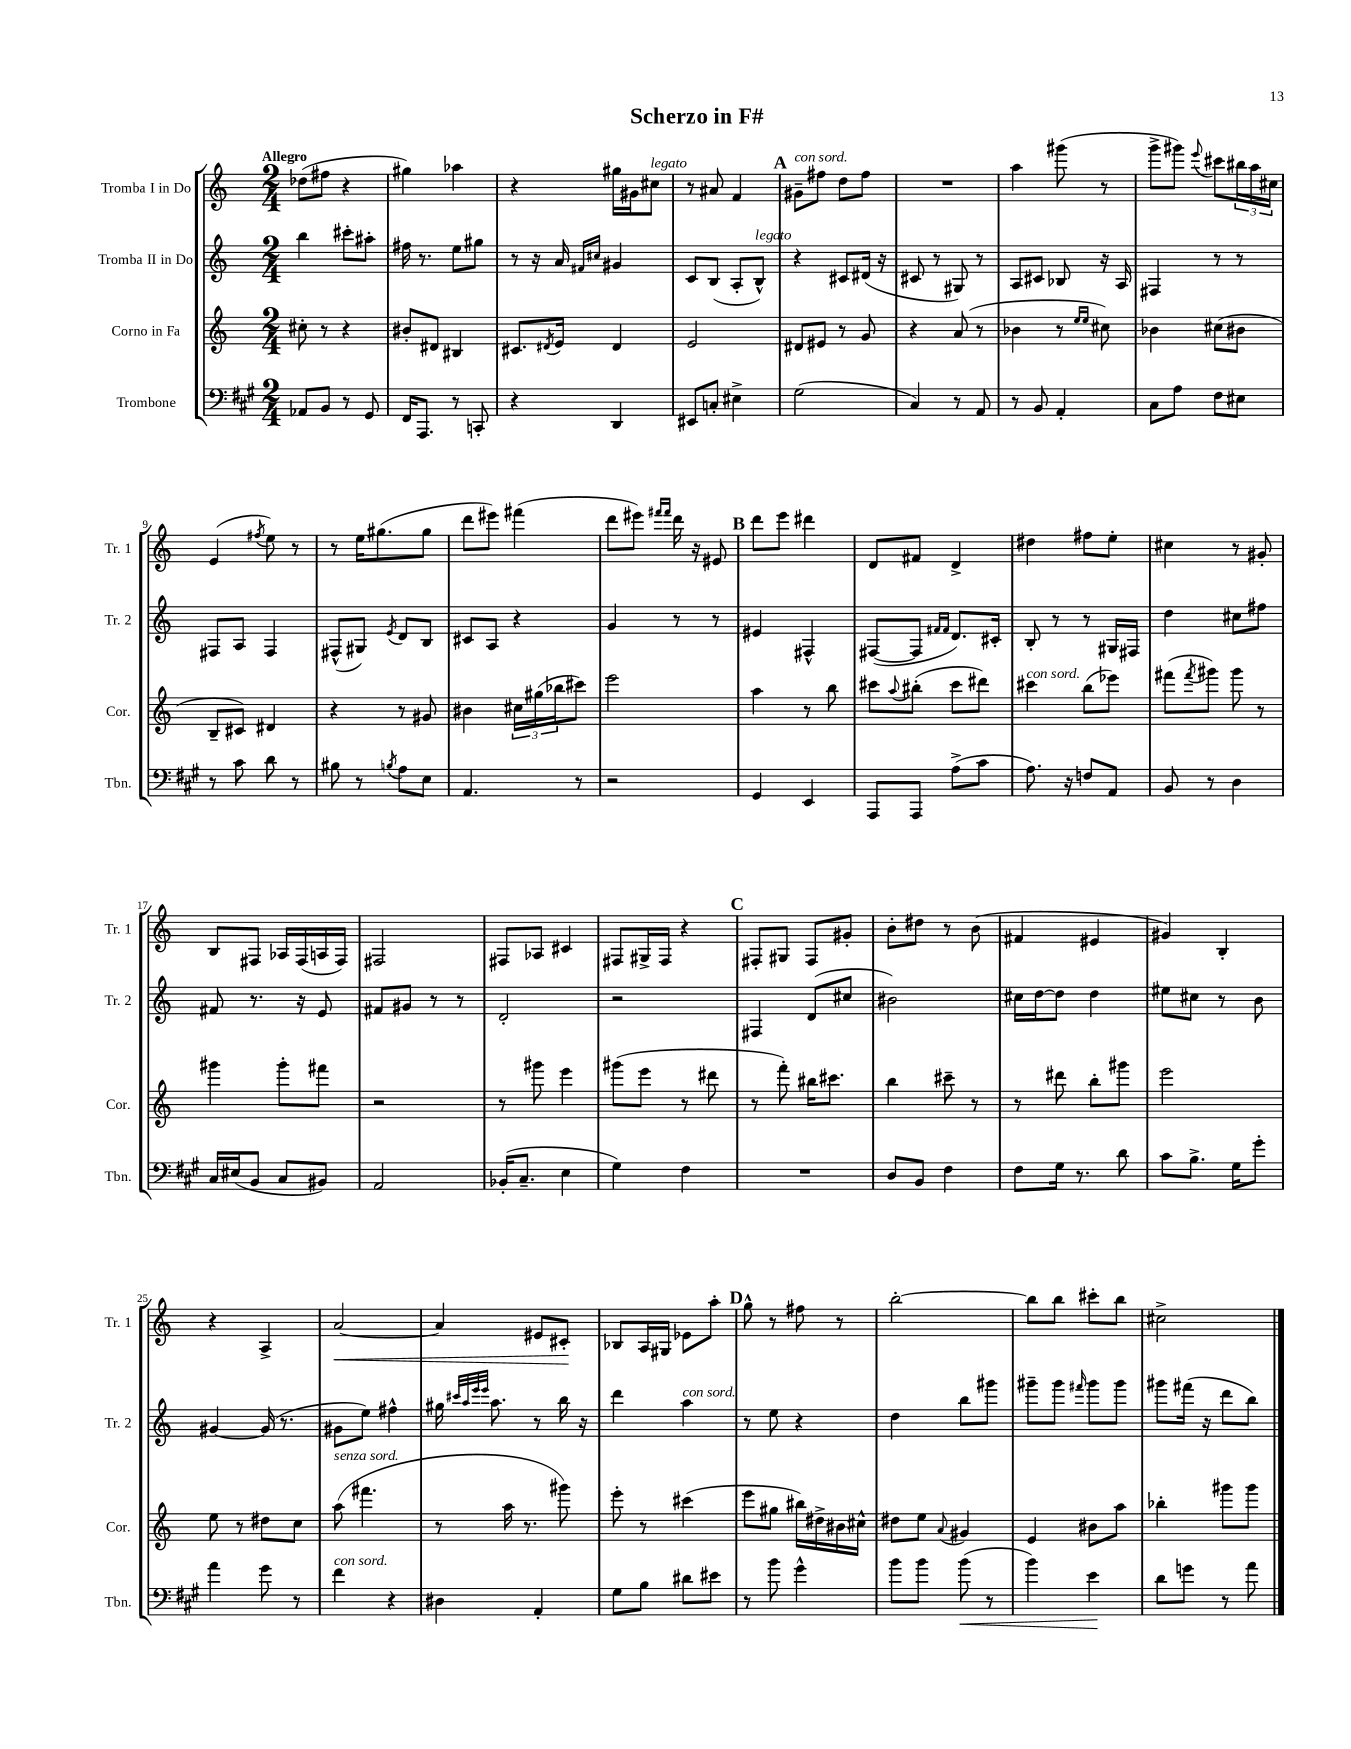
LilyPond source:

\header { title = "Scherzo in F#" }
<<
\new StaffGroup <<
\new Staff = "s0" \with { instrumentName = "Tromba I in Do" shortInstrumentName = "Tr. 1" } {
    \clef treble \key c \major \numericTimeSignature \time 2/4 \tempo "Allegro"
    des''8( fis''8 r4 |
    gis''4) aes''4 |
    r4 gis''16 gis'16 cis''8^\markup { \italic "legato" } |
    r8 ais'8 f'4 |
    \mark \markup { \bold "A" } gis'8--^\markup { \italic "con sord." } fis''8 d''8 fis''8 |
    R2 |
    a''4 gis'''8( r8 |
    g'''8-> gis'''8) \appoggiatura { e'''8 } cis'''8 \tuplet 3/2 { bis''16 a''16 cis''16 } |
    e'4( \acciaccatura { fis''8 } e''8) r8 |
    r8 e''16 gis''8.( gis''8 |
    d'''8 eis'''8) fis'''4( |
    d'''8 eis'''8) \grace { fis'''16 fis'''16 } d'''16 r16 eis'8 |
    \mark \markup { \bold "B" } d'''8 e'''8 dis'''4 |
    d'8 fis'8 d'4-> |
    dis''4 fis''8 e''8-. |
    cis''4 r8 gis'8-. |
    b8 fis8 aes16 fis16( a16 fis16) |
    fis2 |
    fis8 aes8 cis'4 |
    fis8 gis16-> fis16 r4 |
    \mark \markup { \bold "C" } fis8-. gis8 fis8 gis'8-. |
    b'8-. dis''8 r8 b'8( |
    fis'4 eis'4 |
    gis'4) b4-. |
    r4 a4-> |
    a'2~\< |
    a'4 eis'8 cis'8-.\! |
    bes8 a16 gis16 ees'8 a''8-. |
    \mark \markup { \bold "D" } g''8-^ r8 fis''8 r8 |
    b''2~-. |
    b''8 b''8 cis'''8-. b''8 |
    cis''2-> \bar "|." |
}
\new Staff = "s1" \with { instrumentName = "Tromba II in Do" shortInstrumentName = "Tr. 2" } {
    \clef treble \key c \major \numericTimeSignature \time 2/4
    b''4 cis'''8-. ais''8-. |
    fis''16 r8. e''8 gis''8 |
    r8 r16 a'16 \grace { fis'16 cis''16 } gis'4 |
    c'8 b8( a8-. b8-^^\markup { \italic "legato" }) |
    \mark \markup { \bold "A" } r4 cis'8 dis'16( r16 |
    cis'8 r8 gis8) r8 |
    a8 cis'8 bes8 r16 a16 |
    fis4 r8 r8 |
    fis8 a8 fis4 |
    fis8-^( gis8) \acciaccatura { e'8 } d'8 b8 |
    cis'8 a8 r4 |
    g'4 r8 r8 |
    \mark \markup { \bold "B" } eis'4 fis4-^ |
    fis8~( fis8 \grace { fis'16 fis'16 } d'8.) cis'16-. |
    b8-. r8 r8 gis16 fis16 |
    d''4 cis''8 fis''8 |
    fis'8 r8. r16 e'8 |
    fis'8 gis'8 r8 r8 |
    d'2-. |
    r2 |
    \mark \markup { \bold "C" } fis4 d'8( cis''8 |
    bis'2) |
    cis''16 d''16~ d''8 d''4 |
    eis''8 cis''8 r8 b'8 |
    gis'4~ gis'16( r8. |
    gis'8 e''8) fis''4-^ |
    gis''16 \grace { cis'''32 a''32 e'''32 e'''32 } a''8. r8 b''16 r16 |
    d'''4 a''4^\markup { \italic "con sord." } |
    \mark \markup { \bold "D" } r8 e''8 r4 |
    d''4 b''8 gis'''8 |
    gis'''8-- gis'''8 \grace { fis'''16 } gis'''8 gis'''8 |
    gis'''8 fis'''16( r16 d'''8 b''8) \bar "|." |
}
\new Staff = "s2" \with { instrumentName = "Corno in Fa" shortInstrumentName = "Cor." } {
    \clef treble \key c \major \numericTimeSignature \time 2/4
    cis''8-. r8 r4 |
    bis'8-. dis'8 bis4 |
    cis'8. \acciaccatura { dis'8 } e'16 dis'4 |
    e'2 |
    \mark \markup { \bold "A" } dis'8 eis'8 r8 g'8 |
    r4 a'8( r8 |
    bes'4 r8 \grace { e''16 e''16 } cis''8) |
    bes'4 cis''8( bis'8 |
    b8-- cis'8) dis'4 |
    r4 r8 gis'8 |
    bis'4 \tuplet 3/2 { cis''16 gis''16( bes''16 } cis'''8) |
    e'''2 |
    \mark \markup { \bold "B" } a''4 r8 b''8 |
    cis'''8 \appoggiatura { a''8 } bis''8-.( cis'''8 dis'''8) |
    cis'''4^\markup { \italic "con sord." } b''8( ees'''8) |
    fis'''8( \acciaccatura { fis'''8 } gis'''8) gis'''8 r8 |
    gis'''4 gis'''8-. fis'''8 |
    r2 |
    r8 gis'''8 e'''4 |
    gis'''8( e'''8 r8 dis'''8 |
    \mark \markup { \bold "C" } r8 f'''8-.) bis''16 cis'''8. |
    b''4 cis'''8-- r8 |
    r8 dis'''8 b''8-. gis'''8 |
    e'''2 |
    e''8 r8 dis''8 c''8 |
    a''8^\markup { \italic "senza sord." }( fis'''4. |
    r8 a''16 r8. gis'''8) |
    e'''8-. r8 cis'''4( |
    \mark \markup { \bold "D" } e'''8 gis''8 bis''16) dis''16-> bis'16 cis''16-^ |
    dis''8 e''8 \appoggiatura { a'8 } gis'4 |
    e'4 bis'8 a''8 |
    bes''4-. gis'''8 gis'''8 \bar "|." |
}
\new Staff = "s3" \with { instrumentName = "Trombone" shortInstrumentName = "Tbn." } {
    \clef bass \key a \major \numericTimeSignature \time 2/4
    aes,8 b,8 r8 gis,8 |
    fis,16 a,,8. r8 c,8-. |
    r4 d,4 |
    eis,8 c8-. eis4-> |
    \mark \markup { \bold "A" } gis2( |
    cis4) r8 a,8 |
    r8 b,8 a,4-. |
    cis8 a8 fis8 eis8 |
    r8 cis'8 d'8 r8 |
    bis8 r8 \acciaccatura { b8 } a8 e8 |
    a,4. r8 |
    r2 |
    \mark \markup { \bold "B" } gis,4 e,4 |
    a,,8 a,,8 a8->( cis'8 |
    a8.) r16 f8 a,8 |
    b,8 r8 d4 |
    cis16 eis16( b,8 cis8 bis,8) |
    a,2 |
    bes,16-.( cis8.-- e4 |
    gis4) fis4 |
    \mark \markup { \bold "C" } R2 |
    d8 b,8 fis4 |
    fis8 gis16 r8. d'8 |
    cis'8 b8.-> gis16 gis'8-. |
    a'4 gis'8 r8 |
    fis'4^\markup { \italic "con sord." } r4 |
    dis4 a,4-. |
    gis8 b8 dis'8 eis'8 |
    \mark \markup { \bold "D" } r8 b'8 gis'4-^ |
    b'8 b'8 b'8\<( r8 |
    b'4) e'4\! |
    d'8 g'8 r8 a'8 \bar "|." |
}
>>
>>
